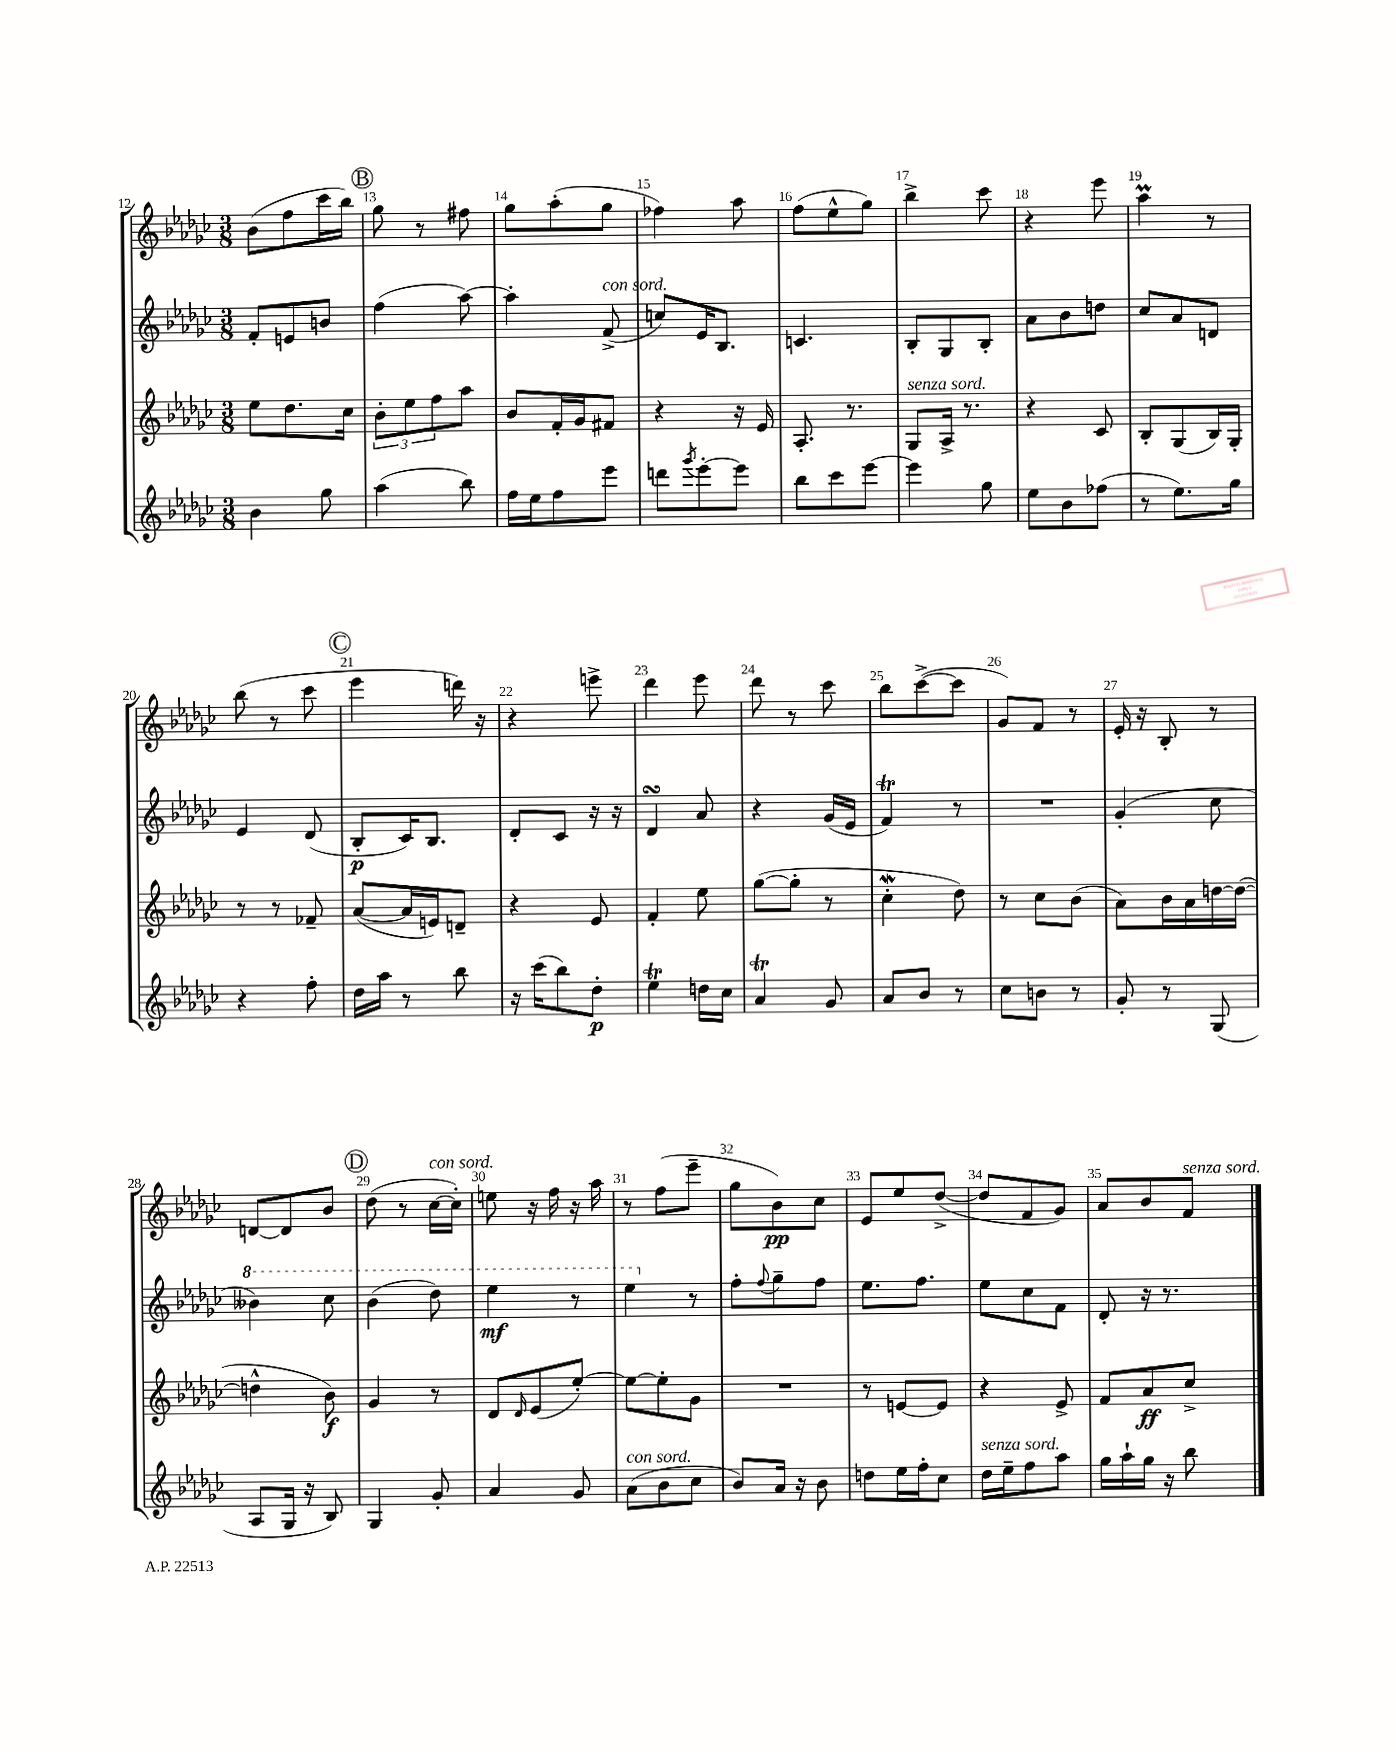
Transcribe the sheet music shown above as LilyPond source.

<<
\new StaffGroup <<
\new Staff = "s0" {
    \clef treble \key ges \major \numericTimeSignature \time 3/8
    bes'8( f''8 ces'''16 bes''16) |
    \mark \markup { \circle "B" } ges''8 r8 fis''8 |
    ges''8 aes''8-.( ges''8 |
    fes''4) aes''8 |
    f''8( ees''8-^ ges''8) |
    bes''4-> ces'''8 |
    r4 ees'''8 |
    aes''4\prall r8 |
    bes''8( r8 ces'''8 |
    \mark \markup { \circle "C" } ees'''4 d'''16) r16 |
    r4 e'''8-> |
    des'''4 ees'''8 |
    des'''8 r8 ces'''8 |
    bes''8 ces'''8~->( ces'''8 |
    ges'8) f'8 r8 |
    ees'16-. r16 bes8-. r8 |
    d'8~ d'8 bes'8 |
    \mark \markup { \circle "D" } des''8( r8 ces''16~^\markup { \italic "con sord." } ces''16-.) |
    e''8 r16 f''16 r16 aes''16 |
    r8 f''8( ees'''8-- |
    ges''8 bes'8\pp) ces''8 |
    ees'8 ees''8 des''8~->( |
    des''8 f'8 ges'8) |
    aes'8 bes'8 f'8^\markup { \italic "senza sord." } \bar "|." |
}
\new Staff = "s1" {
    \clef treble \key ges \major \numericTimeSignature \time 3/8
    f'8-. e'8 b'8 |
    \mark \markup { \circle "B" } f''4( aes''8~) |
    aes''4-. f'8->^\markup { \italic "con sord." }( |
    c''8) ees'16 bes8. |
    c'4. |
    bes8-. ges8 bes8-. |
    aes'8 bes'8 d''8 |
    ces''8 aes'8 d'8 |
    ees'4 des'8( |
    \mark \markup { \circle "C" } bes8-.\p ces'16) bes8. |
    des'8-. ces'8 r16 r16 |
    des'4\turn aes'8 |
    r4 ges'16( ees'16 |
    f'4\trill) r8 |
    R4. |
    ges'4-.( ces''8 |
    \ottava #1 beses''4) ces'''8 |
    \mark \markup { \circle "D" } bes''4( des'''8) |
    ees'''4\mf r8 |
    ees'''4 \ottava #0 r8 |
    f''8-. \appoggiatura { f''8 } ges''8-- f''8 |
    ees''8. f''8. |
    ees''8 ces''8 f'8 |
    des'8-. r16 r8. \bar "|." |
}
\new Staff = "s2" {
    \clef treble \key ges \major \numericTimeSignature \time 3/8
    ees''8 des''8. ces''16 |
    \mark \markup { \circle "B" } \tuplet 3/2 { bes'8-. ees''8 f''8 } aes''8 |
    bes'8 f'16-. ges'16 fis'8 |
    r4 r16 ees'16 |
    aes8.-. r8. |
    ges8^\markup { \italic "senza sord." } aes16-> r8. |
    r4 ces'8 |
    bes8-. ges8( bes16) ges16-. |
    r8 r8 fes'8-- |
    \mark \markup { \circle "C" } aes'8~( aes'16 e'16) d'8-- |
    r4 ees'8 |
    f'4-. ees''8 |
    ges''8~( ges''8-. r8 |
    ces''4-.\mordent des''8) |
    r8 ces''8 bes'8( |
    aes'8) bes'16 aes'16 d''16~ d''16~( |
    d''4-^ bes'8\f) |
    \mark \markup { \circle "D" } ges'4 r8 |
    des'8 \grace { des'16 } ees'8( ees''8~-.) |
    ees''8~ ees''8-. ges'8 |
    R4. |
    r8 e'8~ e'8 |
    r4 ees'8-> |
    f'8 aes'8\ff ces''8-> \bar "|." |
}
\new Staff = "s3" {
    \clef treble \key ges \major \numericTimeSignature \time 3/8
    bes'4 ges''8 |
    \mark \markup { \circle "B" } aes''4( bes''8) |
    f''16 ees''16 f''8 ees'''8 |
    d'''8 \acciaccatura { ges'''8 } ees'''8~-. ees'''8 |
    bes''8 ces'''8 ees'''8~ |
    ees'''4 ges''8 |
    ees''8 bes'8 fes''8( |
    r8 ees''8.) ges''16 |
    r4 f''8-. |
    \mark \markup { \circle "C" } des''16 aes''16 r8 bes''8 |
    r16 ces'''16( bes''8) des''8-.\p |
    ees''4\trill d''16 ces''16 |
    aes'4\trill ges'8 |
    aes'8 bes'8 r8 |
    ces''8 b'8 r8 |
    ges'8-. r8 ges8( |
    aes8 ges16 r16 bes8) |
    \mark \markup { \circle "D" } ges4 ges'8-. |
    aes'4 ges'8 |
    aes'8^\markup { \italic "con sord." }( bes'8 ces''8 |
    bes'8) aes'16 r16 bes'8 |
    d''8 ees''16 f''16-. ces''8 |
    des''16^\markup { \italic "senza sord." } ees''16-- f''8 aes''8 |
    ges''16 aes''16-! ges''16 r16 bes''8 \bar "|." |
}
>>
>>
\layout { \context { \Score currentBarNumber = #12 \override BarNumber.break-visibility = ##(#f #t #t) barNumberVisibility = #all-bar-numbers-visible } }
